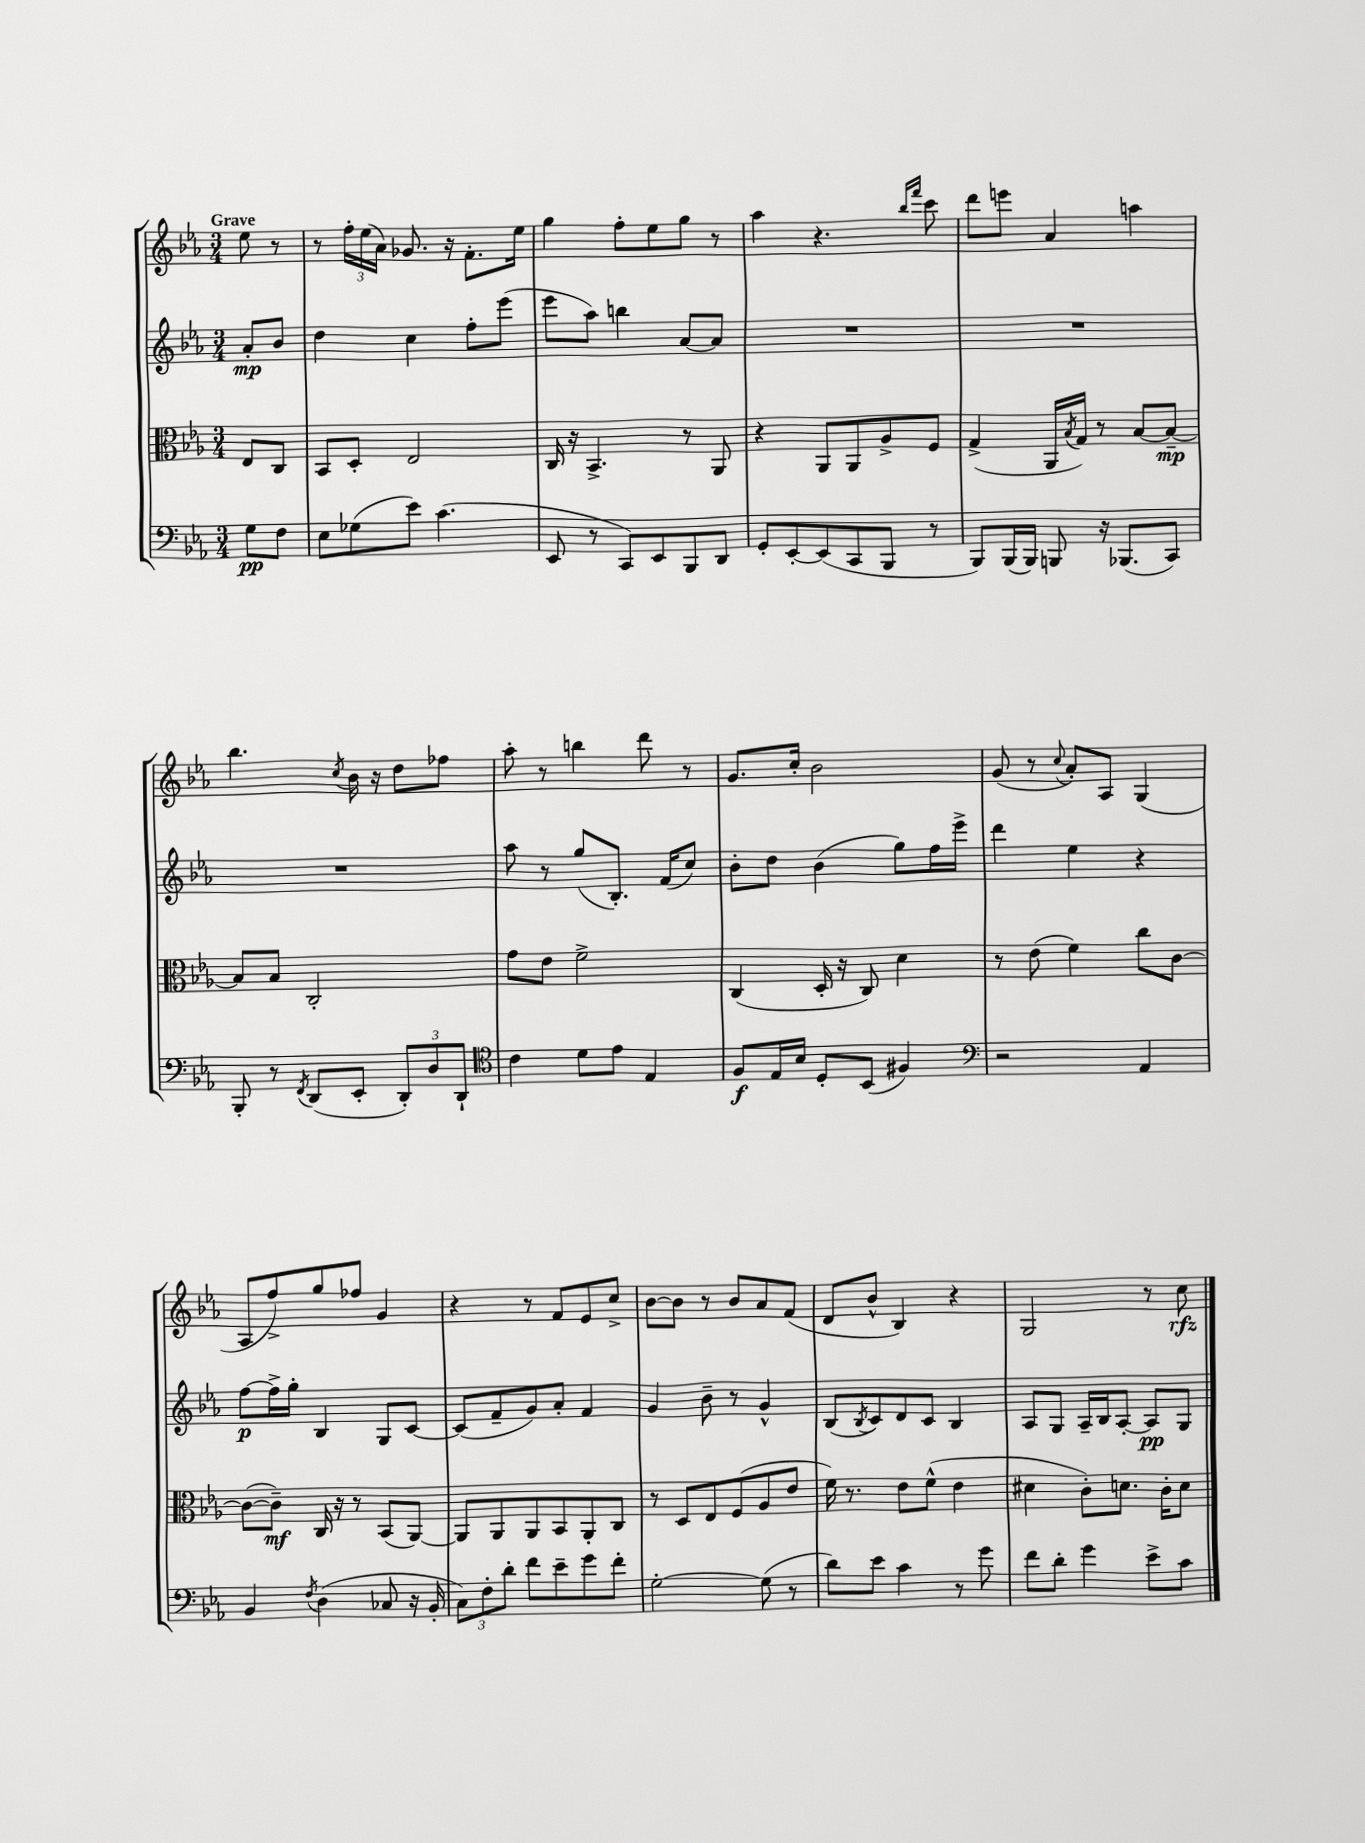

**kern	**kern	**kern	**kern
*staff4	*staff3	*staff2	*staff1
*clefF4	*clefC3	*clefG2	*clefG2
*k[b-e-a-]	*k[b-e-a-]	*k[b-e-a-]	*k[b-e-a-]
*M3/4	*M3/4	*M3/4	*M3/4
8G	8E-	8a-'	8ee-
8F	8C	8b-	8r
=	=	=	=
8E-	8BB-	4dd	8r
(8G-	8D'	.	24ff'
.	.	.	(24ee-
.	.	.	24a-)
8e-)	2E-	4cc	8.g-
(4.c	.	.	.
.	.	.	16r
.	.	8ff'	8.f'
.	.	(8eee-	.
.	.	.	16ee-
=	=	=	=
8EE-	16C	8eee-	4gg
.	16r	.	.
8r	4.BB-^	8aa-)	.
8CC)	.	4bb	8ff'
8EE-	.	.	8ee-
8BBB-	8r	[8a-	8gg
8DD	8AA-	8a-]	8r
=	=	=	=
8GG'	4r	2.r	4aa-
[8EE-'	.	.	.
(8EE-]	8AA-	.	4.r
8CC	8AA-	.	.
8BBB-	8A-^	.	.
.	.	.	16qqbb-
.	.	.	16qqfff
8r	8F	.	8ccc
=	=	=	=
8BBB-)	(4G^	2.r	8ddd
(16BBB-	.	.	8eee
16BBB-)	.	.	.
8BBB	16AA-	.	4a-
.	8qB-	.	.
.	16G)	.	.
16r	8r	.	.
(8.BBB-	.	.	.
.	[8B-	.	4aa
8CC)	8B-~_	.	.
=	=	=	=
8BBB-'	8B-]	2.r	4.bb-
8r	8B-	.	.
8qFF	.	.	.
(8DD	2C'	.	.
.	.	.	8qcc
8EE-'	.	.	16b-
.	.	.	16r
12DD')	.	.	8dd
12D	.	.	.
.	.	.	8ff-
12DD`	.	.	.
=	=	=	=
*clefC4	*	*	*
4c	8g	8aa-	8aa-'
.	8e-	8r	8r
8d	2f^	(8gg	4bb
8e-	.	8.B-')	.
4E-	.	.	8ddd
.	.	(16f	.
.	.	8cc)	8r
=	=	=	=
8F	(4C	8b-'	8.g
16E-	.	8dd	.
16B-	.	.	16cc'
8D'	16D'	(4b-	2b-
.	16r	.	.
(8BB-	8C)	.	.
4F#)	4d	8gg)	.
.	.	16ff	.
.	.	16eee-^	.
=	=	=	=
*clefF4	*	*	*
2r	8r	4ddd	(8g
.	(8e-	.	8r
.	.	.	8qqcc
.	4f)	4ee-	8a-')
.	.	.	8A-
4AA-	8cc	4r	(4G
.	[8c	.	.
=	=	=	=
4BB-	(8c_	[8ff	8A-
.	8c~])	16ff^]	8ff^)
.	.	16gg'	.
8qF	.	.	.
(4D	16C	4B-	8gg
.	16r	.	.
.	8r	.	8ff-
8C-	(8BB-	8G	4g
16r	[8AA-)	[8c	.
16BB-'	.	.	.
=	=	=	=
12C)	8AA-]	(8c]	4r
12F'	.	.	.
.	8AA-	8f~	.
12d'	.	.	.
8f	8AA-	8g)	8r
8e-~	8BB-	8a-'	8f
8g	8AA-'	4f	8e-
8f'	8C	.	8cc^
=	=	=	=
[2G'	8r	4g	[8b-
.	8D	.	8b-]
.	8E-	8b-~	8r
.	(8F	8r	8b-
(8G]	8A-	4g^^	8a-
8r	8e-	.	(8f
=	=	=	=
8d)	16f)	(8B-	8d
.	8.r	.	.
.	.	8qB-	.
8e-	.	8c)	8b-^^
4c	8e-	8d	4B-)
.	(8f^^	8c	.
8r	4e-	4B-	4r
8g	.	.	.
=	=	=	=
8f	4d#	8A-	2G
8d'	.	8G	.
4g	8c')	16A-~	.
.	.	16B-	.
.	8.d	[8A-'	.
8e-^	.	8A-]	8r
.	16c'	.	.
8c	8d	8G	8cc
==	==	==	==
*-	*-	*-	*-
